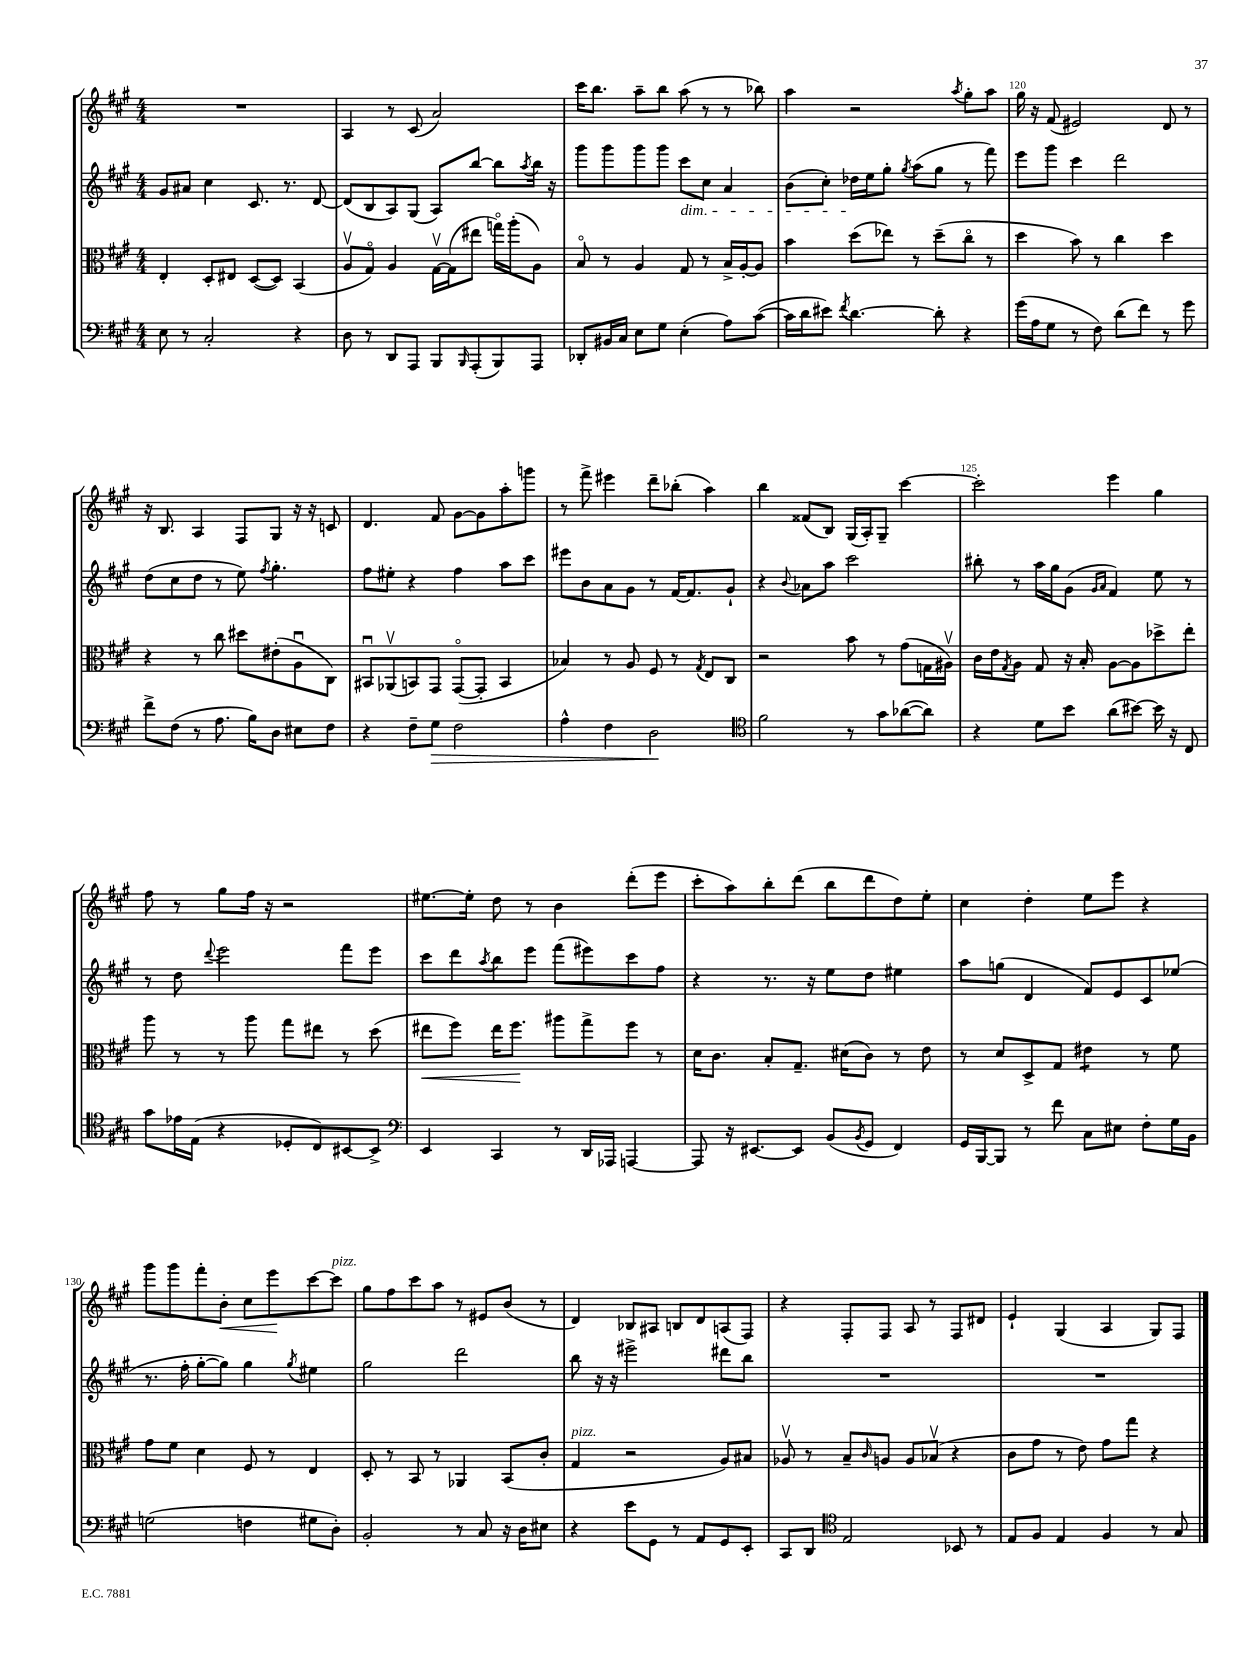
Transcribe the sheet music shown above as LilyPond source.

<<
\new StaffGroup <<
\new Staff = "s0" {
    \clef treble \key a \major \numericTimeSignature \time 4/4
    R1 |
    a4 r8 cis'8( a'2) |
    cis'''16 b''8. a''8-- b''8 a''8( r8 r8 bes''8) |
    a''4 r2 \acciaccatura { a''8 } gis''8-. a''8 |
    gis''16 r16 fis'8( eis'2) d'8 r8 |
    r16 b8. a4 fis8 gis8 r16 r16 c'8 |
    d'4. fis'8 gis'8~ gis'8 a''8-. g'''8 |
    r8 fis'''8-> eis'''4 d'''8-- bes''8-.( a''4) |
    b''4 fisis'8( b8) gis16( a16-.) gis8-- cis'''4~ |
    cis'''2-. e'''4 gis''4 |
    fis''8 r8 gis''8 fis''16 r16 r2 |
    eis''8.~ eis''16-. d''8 r8 b'4 d'''8-.( e'''8 |
    cis'''8-. a''8) b''8-. d'''8( b''8 d'''8 d''8) e''8-. |
    cis''4 d''4-. e''8 e'''8 r4 |
    gis'''8 gis'''8 fis'''8-. b'8-.\< cis''8 e'''8\! cis'''8~ cis'''8^\markup { \italic "pizz." } |
    gis''8 fis''8 cis'''8 a''8 r8 eis'8 b'8( r8 |
    d'4) bes8 ais8 b8 d'8 a8( fis8) |
    r4 fis8-. fis8 a8 r8 fis8 dis'8 |
    e'4-! gis4( a4 gis8) fis8 \bar "|." |
}
\new Staff = "s1" {
    \clef treble \key a \major \numericTimeSignature \time 4/4
    gis'8 ais'8 cis''4 cis'8. r8. d'8~ |
    d'8( b8 a8) gis8( a8) b''8~ b''8 \acciaccatura { a''8 } b''16 r16 |
    gis'''8 gis'''8 gis'''8 gis'''8 cis'''8\dim cis''8 a'4 |
    b'8( cis''8-.) des''16\! e''16 gis''8-. \acciaccatura { gis''8 } a''8( gis''8 r8 fis'''8) |
    e'''8 gis'''8 cis'''4 d'''2 |
    d''8( cis''8 d''8 r8 e''8) \acciaccatura { fis''8 } gis''4.-. |
    fis''8 eis''8-. r4 fis''4 a''8 cis'''8 |
    eis'''8 b'8 a'8 gis'8 r8 fis'16~ fis'8. gis'8-! |
    r4 \appoggiatura { b'8 } aes'8 a''8 cis'''2 |
    bis''8-. r8 a''16 gis''16 gis'8( \grace { gis'16 a'16 } fis'4) e''8 r8 |
    r8 d''8 \appoggiatura { d'''8 } e'''2 fis'''8 e'''8 |
    cis'''8 d'''8 \acciaccatura { a''8 } b''8 e'''8 fis'''8( eis'''8) cis'''8 fis''8 |
    r4 r8. r16 e''8 d''8 eis''4 |
    a''8 g''8( d'4 fis'8) e'8 cis'8 ees''8( |
    r8. fis''16-. gis''8~-. gis''8) gis''4 \acciaccatura { gis''8 } eis''4 |
    gis''2 d'''2 |
    b''8 r16 r16 eis'''2-> dis'''8 b''8 |
    R1 |
    R1 \bar "|." |
}
\new Staff = "s2" {
    \clef alto \key a \major \numericTimeSignature \time 4/4
    e4-. d8-. eis8 d8~( d8) b,4( |
    a8\upbow gis8\flageolet) a4 gis16~\upbow gis16( eis''8 g''16\flageolet) a''16-.( a8) |
    b8\flageolet r8 a4 gis8 r8 b16-> a16~-. a8 |
    b'4 d''8( ees''8) r8 d''8--( cis''8\flageolet r8 |
    d''4 b'8) r8 cis''4 d''4 |
    r4 r8 cis''8 dis''8 eis'8-.( a8\downbow cis8) |
    bis,8\downbow aes,8\upbow( b,8) gis,8 gis,8~\flageolet( gis,8-. b,4 |
    bes4) r8 a8 fis8 r8 \acciaccatura { gis8 } e8 cis8 |
    r2 b'8 r8 gis'8( g16 ais16\upbow) |
    cis'16 e'16 \acciaccatura { gis8 } a8 gis8 r16 b16-. a8~ a8 des''8-> e''8-. |
    a''8 r8 r8 a''8 gis''8 eis''8 r8 d''8( |
    eis''8\< fis''8) eis''16 fis''8.\! ais''8 gis''8-> fis''8 r8 |
    d'16 cis'8. b8-. gis8.-- dis'16( cis'8) r8 e'8 |
    r8 d'8 d8-> gis8 eis'4:8 r8 fis'8 |
    gis'8 fis'8 d'4 fis8 r8 e4 |
    d8-. r8 b,8 r8 aes,4 b,8( cis'8-. |
    gis4^\markup { \italic "pizz." } r2 a8) bis8 |
    aes8\upbow r8 b8-- \grace { cis'16 } a8 a8 bes8\upbow( r4 |
    cis'8 gis'8 r8 e'8) gis'8 gis''8 r4 \bar "|." |
}
\new Staff = "s3" {
    \clef bass \key a \major \numericTimeSignature \time 4/4
    e8 r8 cis2-. r4 |
    d8 r8 d,8 a,,8 b,,8 \grace { b,,16 } a,,8-.( b,,8) a,,8 |
    des,8-. bis,16 cis16 e8 gis8 e4-.( a8) cis'8~( |
    cis'16 d'16 eis'8) \acciaccatura { fis'8 } d'4.~ d'8-. r4 |
    gis'16( a16 gis8 r8 fis8) d'8( fis'8) r8 gis'8 |
    fis'8-> fis8( r8 a8. b16) d8 eis8 fis8 |
    r4 fis8-- gis8\> fis2 |
    a4-^ fis4 d2\! |
    \clef tenor fis'2 r8 gis'8 aes'8~( aes'8) |
    r4 d'8 b'8 a'8( bis'8~) bis'16 r16 cis8 |
    gis'8 ees'16 e16( r4 des8-. cis8) bis,8~ bis,8-> |
    \clef bass e,4 cis,4 r8 d,16 aes,,16 a,,4~ |
    a,,8 r16 eis,8.~ eis,8 b,8( \acciaccatura { b,8 } gis,8 fis,4) |
    gis,16 b,,16~ b,,8 r8 fis'8 cis8 eis8 fis8-. gis16 b,16 |
    g2( f4 gis8 d8-.) |
    b,2-. r8 cis8 r16 d16 eis8 |
    r4 e'8 gis,8 r8 a,8 gis,8 e,8-. |
    cis,8 d,8 \clef tenor e2 bes,8 r8 |
    e8 fis8 e4 fis4 r8 gis8 \bar "|." |
}
>>
>>
\layout { \context { \Score currentBarNumber = #116 \override BarNumber.break-visibility = ##(#f #t #t) barNumberVisibility = #(every-nth-bar-number-visible 5) } }
